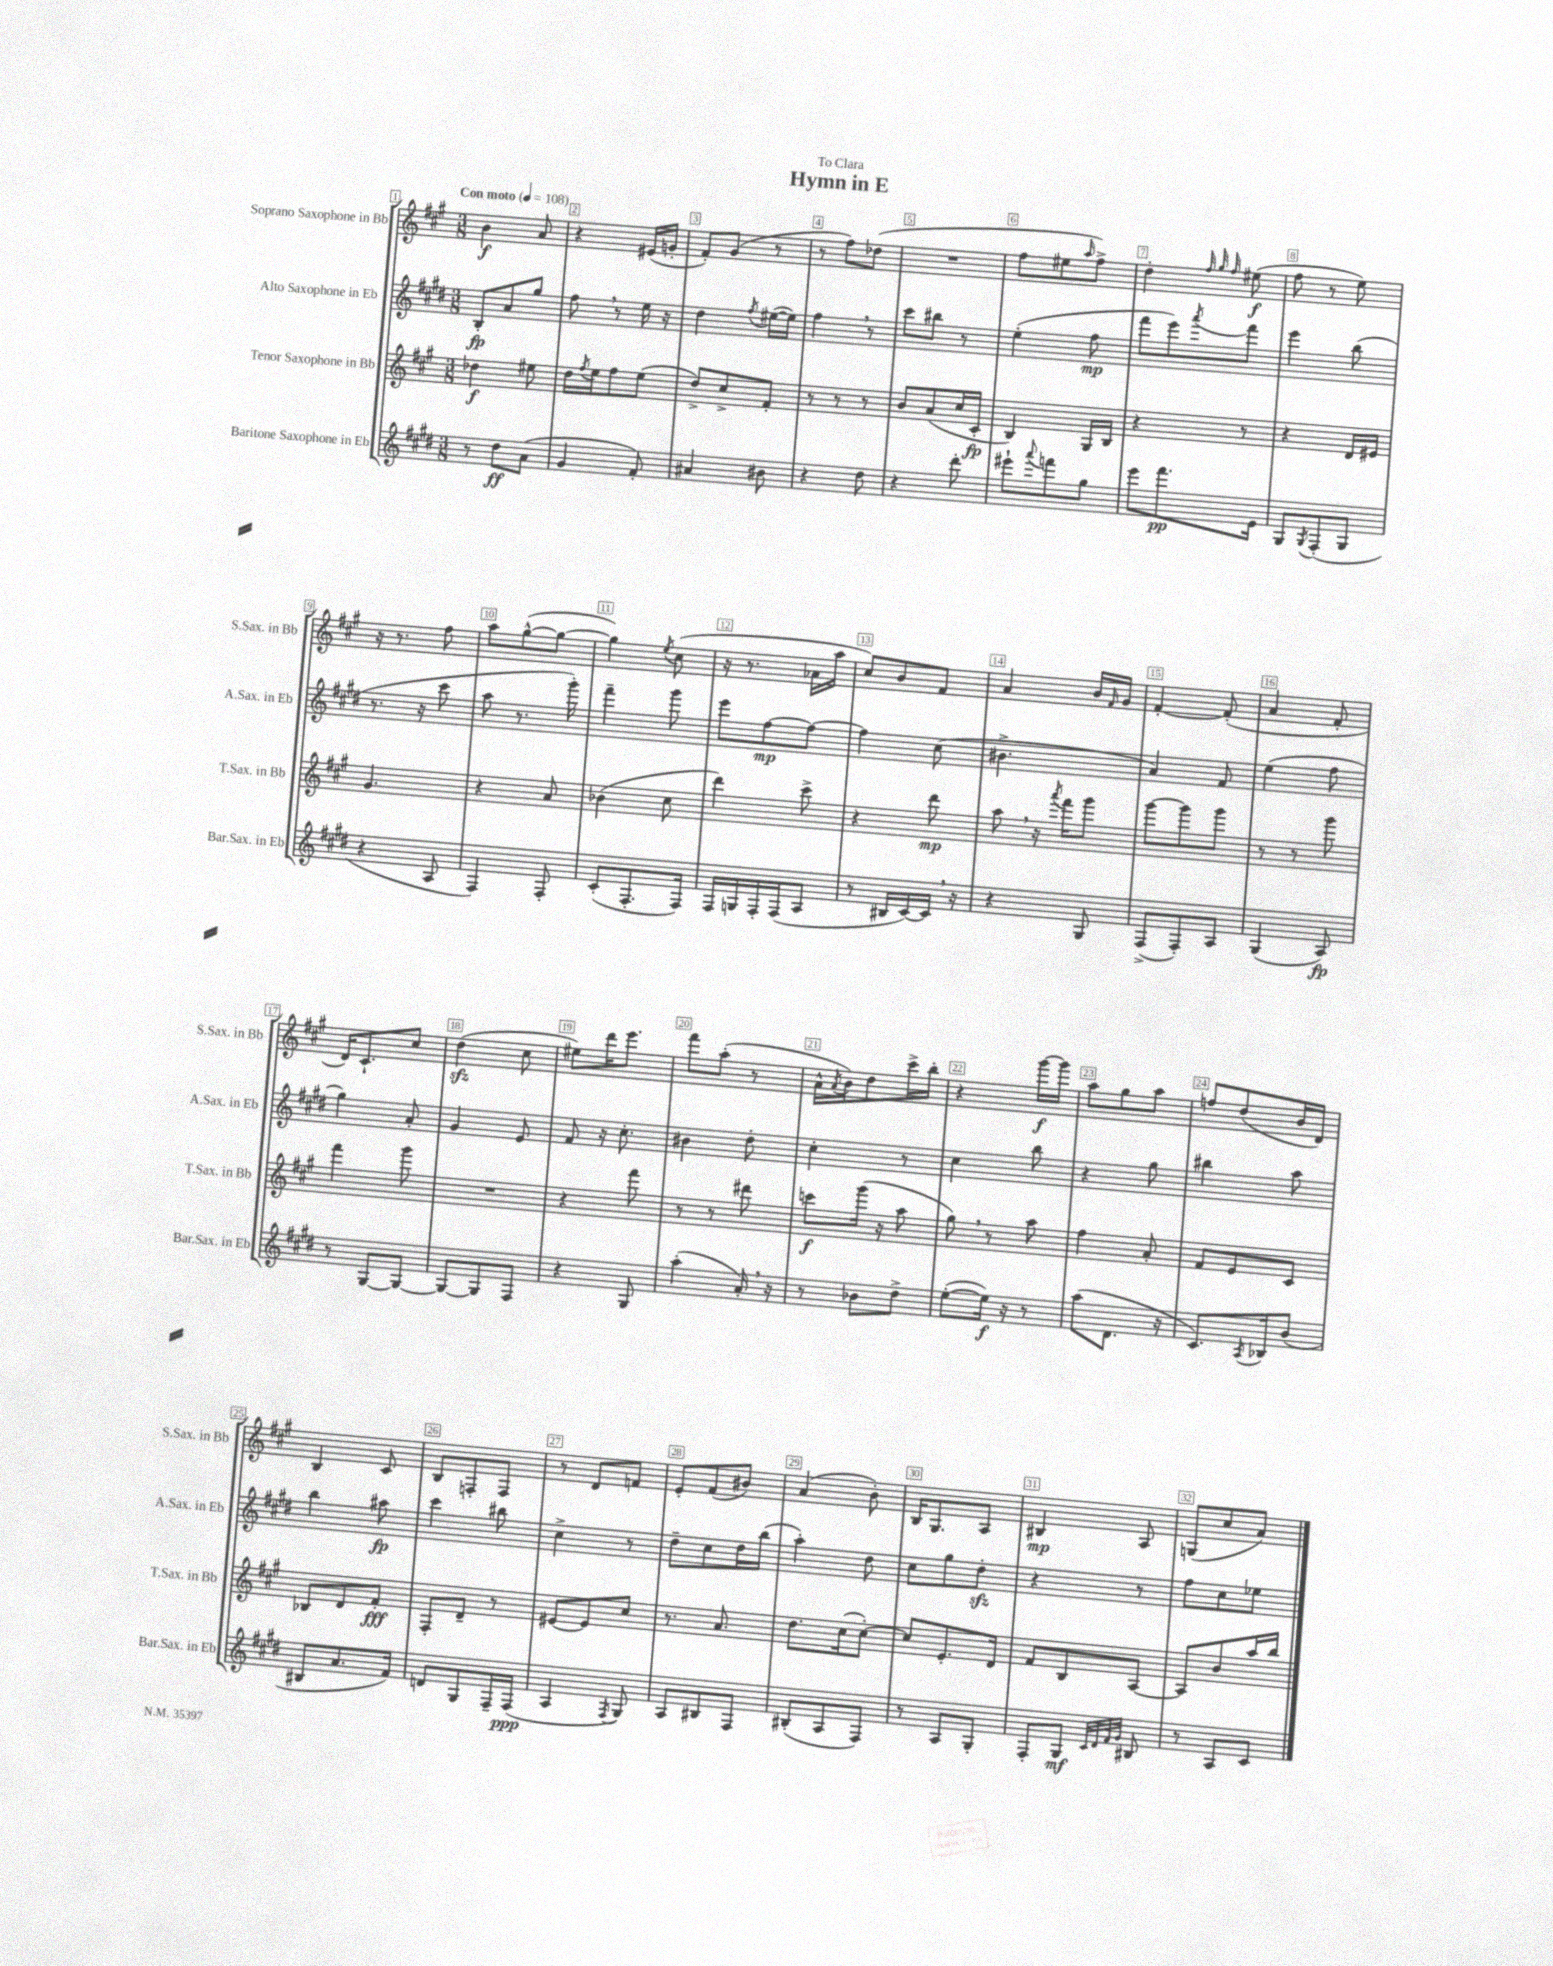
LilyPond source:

\header { title = "Hymn in E" dedication = "To Clara" }
<<
\new StaffGroup <<
\new Staff = "s0" \with { instrumentName = "Soprano Saxophone in Bb" shortInstrumentName = "S.Sax. in Bb" } {
    \clef treble \key a \major \numericTimeSignature \time 3/8 \tempo "Con moto" 4 = 108
    b'4\f a'8 |
    r4 eis'16( g'16-. |
    fis'8-.) gis'8( r8 |
    r8 fis''8) des''8( |
    R4. |
    fis''8 eis''8 \grace { a''16 } fis''8->) |
    d''4-. \grace { fis''32 gis''32 fis''32 } eis''8\f( |
    fis''8 r8 e''8) |
    r16 r8. fis''8 |
    a''8 gis''8~-^( gis''8~ |
    gis''4) \acciaccatura { e''8 } cis''8( |
    r16 r8. aes'16 a''16 |
    cis''8) b'8 fis'8 |
    a'4 b'16 \grace { fis'16 } gis'16 |
    fis'4~-. fis'8-.( |
    a'4 fis'8-. |
    d'16) cis'8.-! cis''8 |
    d''4\sfz( cis''8 |
    eis''8) d'''16 e'''8. |
    fis'''8 a''8-.( r8 |
    a'16-^ \acciaccatura { a'8 } b'16) d''8 cis'''16-> b''16-. |
    r4 gis'''16~\f gis'''16 |
    a''8 gis''8 a''8 |
    f''8 d''8( b'16 d'16) |
    b4 cis'8 |
    b8 f8-. f8 |
    r8 d'8 f'8 |
    e'8-. fis'8( bis'8) |
    a'4( b'8-.) |
    b16 gis8. a8 |
    bis4\mp a8 |
    g8( cis''8 a'8) \bar "|." |
}
\new Staff = "s1" \with { instrumentName = "Alto Saxophone in Eb" shortInstrumentName = "A.Sax. in Eb" } {
    \clef treble \key e \major \numericTimeSignature \time 3/8
    b8-.\fp a'8 gis''8 |
    fis''8 \breathe r8 e''16 r16 |
    dis''4 \acciaccatura { fis''8 } eis''16~( eis''16) |
    fis''4 \breathe r8 |
    cis'''8 bis''8 r8 |
    e''4-.( fis''8\mp |
    fis'''8 e'''8) \acciaccatura { a'''8 } fis'''8 |
    e'''4 b''8( |
    r8. r16 cis'''8 |
    a''8 r8. gis'''16-.) |
    fis'''4-- gis'''8 |
    e'''8 fis''8~\mp fis''8~ |
    fis''4 cis''8( |
    bis'4.-> |
    a'4) fis'8 |
    e''4( fis''8 |
    gis''4) a'8-. |
    gis'4 e'8 |
    fis'8 r16 cis''8.-. |
    bis'4 dis''8-. |
    cis''4-. r8 |
    cis''4 b''8 |
    r4 gis''8 |
    bis''4 a''8 |
    b''4 ais''8\fp |
    cis'''4 bis''8 |
    cis''4-> r8 |
    dis''8-- cis''8 dis''16 b''16( |
    a''4-.) dis''8 |
    cis''8 gis''8 dis''8-.\sfz |
    r4 r8 |
    fis''8 cis''8 ees''8 \bar "|." |
}
\new Staff = "s2" \with { instrumentName = "Tenor Saxophone in Bb" shortInstrumentName = "T.Sax. in Bb" } {
    \clef treble \key a \major \numericTimeSignature \time 3/8
    des''4\f eis''8 |
    d''16 \acciaccatura { fis''8 } e''16 fis''8 e''8( |
    d''8->) cis''8-> fis'8-. |
    r8 r8 r8 |
    b'8 a'8( cis''16 cis'16-.\fp |
    b4) gis16 b16 |
    r4 r8 |
    r4 d'16 eis'16 |
    gis'4. |
    r4 a'8 |
    bes'4( cis''8 |
    d'''4) cis'''8-> |
    r4 d'''8\mp |
    a''8 \breathe r16 \acciaccatura { a'''8 } fis'''16 gis'''8 |
    gis'''8~ gis'''8 gis'''8 |
    r8 r8 gis'''8 |
    fis'''4 gis'''8 |
    R4. |
    r4 fis'''8 |
    r8 r8 dis'''8 |
    c'''8\f gis'''16( r16 a''8 |
    gis''8) \breathe r8 a''8 |
    fis''4 a'8-. |
    fis'8 e'8 cis'8 |
    bes8 d'8 fis'8-.\fff |
    fis8-. d'8-- r8 |
    eis'8~ eis'8 cis''8 |
    r8. a'8. |
    d''8. cis''16( cis''8~-.) |
    cis''8 e'8.-. d'16 |
    fis'8 b8 a8~ |
    a8 b'8 a''16 b''16 \bar "|." |
}
\new Staff = "s3" \with { instrumentName = "Baritone Saxophone in Eb" shortInstrumentName = "Bar.Sax. in Eb" } {
    \clef treble \key e \major \numericTimeSignature \time 3/8
    r8 dis''8\ff a'8( |
    gis'4 fis'8-.) |
    ais'4 bis'8 |
    r4 dis''8 |
    r4 dis'''8-. |
    eis'''8-! \appoggiatura { a'''8 } f'''8 gis''8 |
    e'''8 fis'''8.\pp e'16 |
    gis8 \acciaccatura { gis8 } fis8-.( gis8 |
    r4 a8 |
    fis4) fis8-. |
    cis'8-.( fis8.-. fis16) |
    fis16 g16 fis16-. fis16( a8 |
    r8 bis16 cis'16~) cis'16 \breathe r16 |
    r4 gis8 |
    fis8->( fis8-.) a8 |
    gis4( a8\fp) |
    r8 gis8~ gis8~ |
    gis8~ gis8 fis8 |
    r4 gis8 |
    a''4-.( a'16-.) \breathe r16 |
    r8 bes'8 dis''8-> |
    e''8~-.( e''16\f) r16 r8 |
    a''8( dis'8. r16 |
    cis'8.) \acciaccatura { a8 } bes16 b'8( |
    bis8 a'8. fis'16) |
    d'8 gis8 fis16-- fis16\ppp( |
    a4 \acciaccatura { fis8 } gis8) |
    a8 bis8 fis8 |
    bis8-.( a8 fis8) |
    r8 a8 gis8-. |
    fis8-. gis8\mf \grace { cis'32 dis'32 fis'32 gis'32 } bis8 |
    r8 a8 cis'8 \bar "|." |
}
>>
>>
\layout { \context { \Score \override BarNumber.break-visibility = ##(#f #t #t) barNumberVisibility = #all-bar-numbers-visible \override BarNumber.stencil = #(make-stencil-boxer 0.1 0.3 ly:text-interface::print) } }
